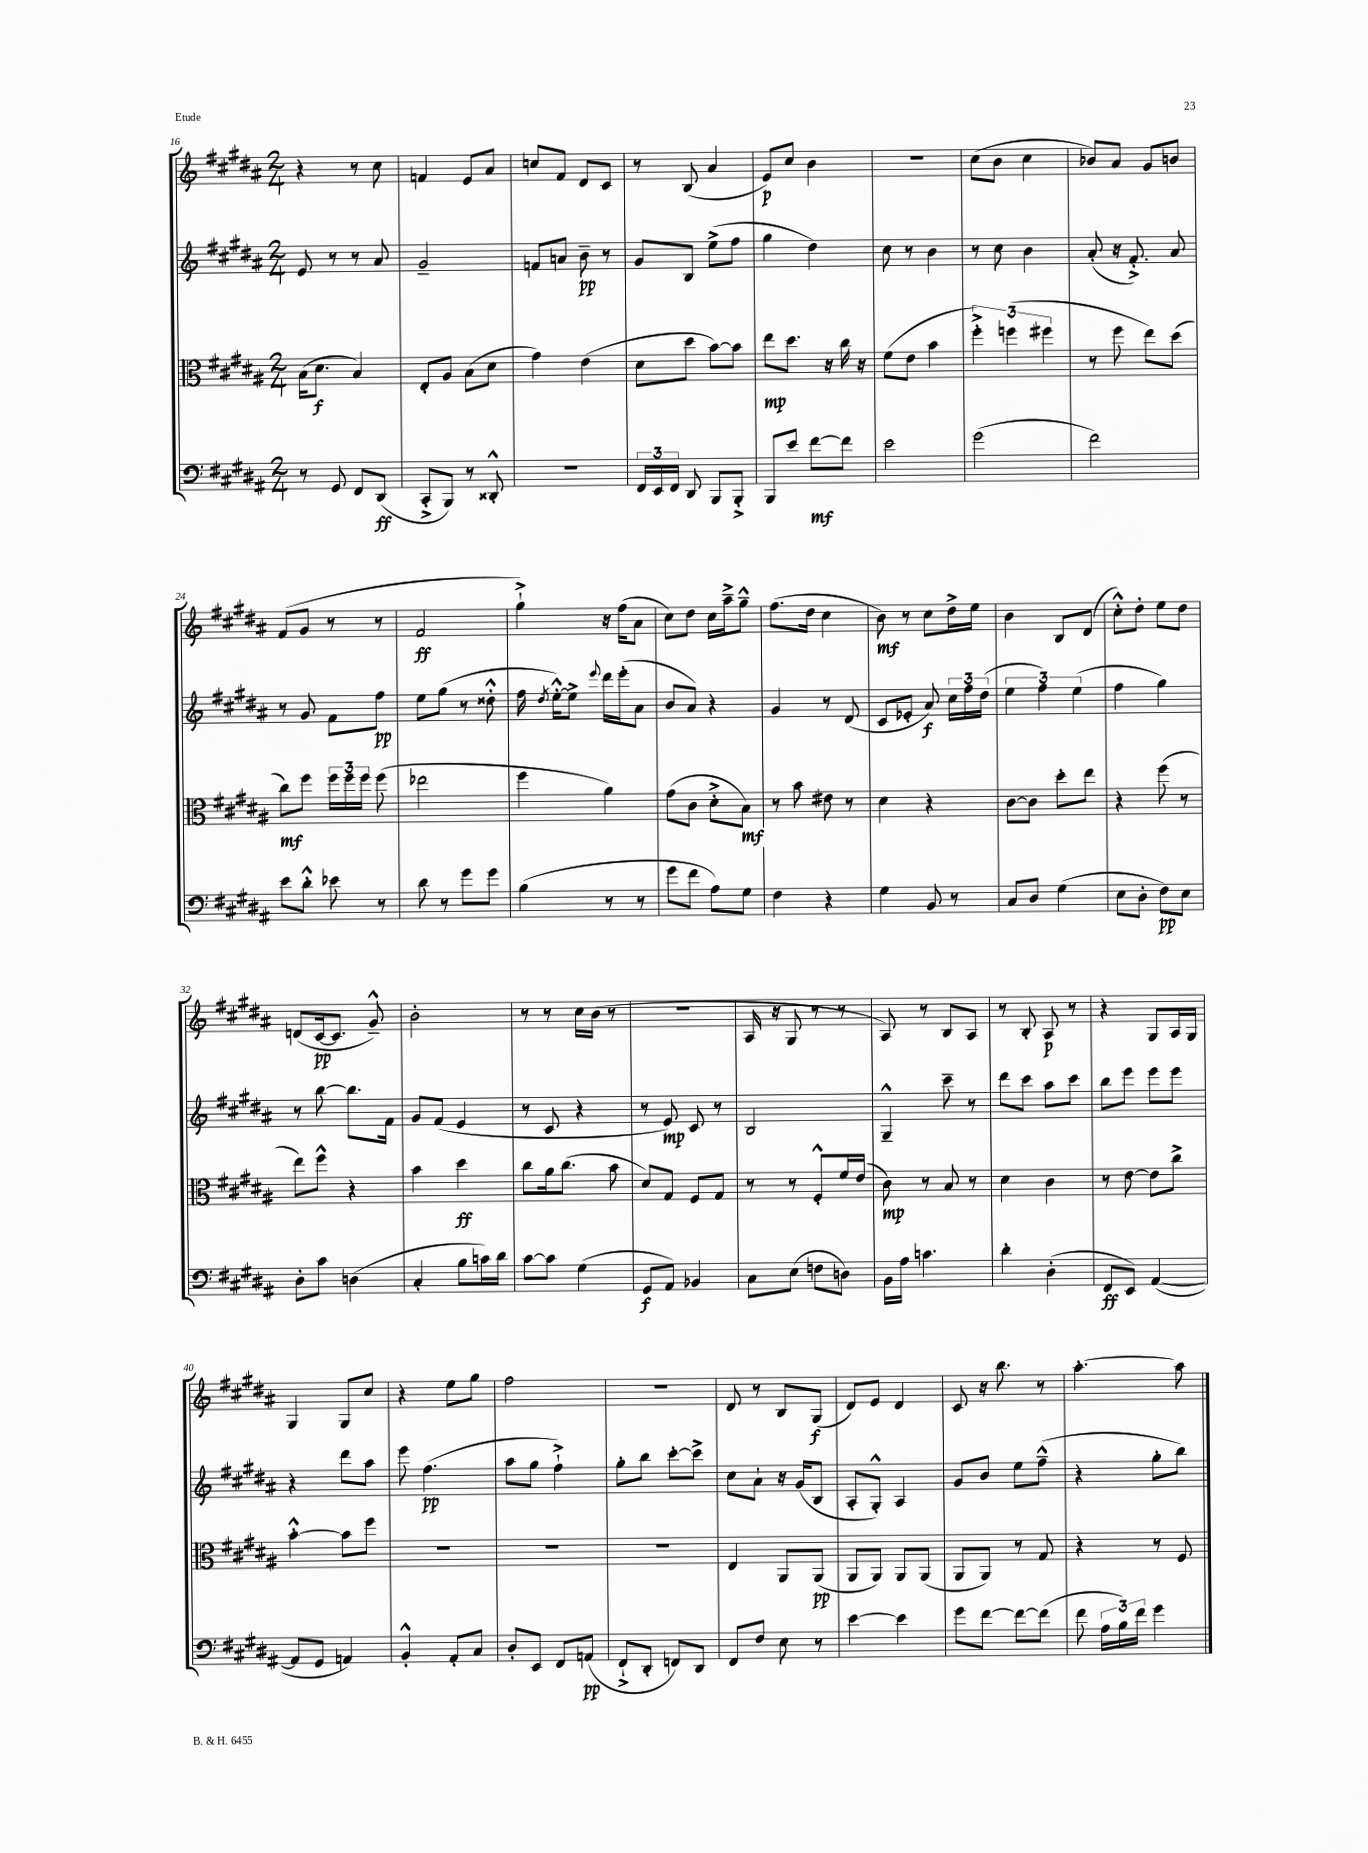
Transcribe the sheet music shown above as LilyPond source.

<<
\new StaffGroup <<
\new Staff = "s0" {
    \clef treble \key b \major \numericTimeSignature \time 2/4
    \autoBeamOff r4 r8 cis''8 |
    f'4 e'8[ ais'8] |
    c''8[ fis'8] dis'8[ cis'8] |
    r8 b8( ais'4 |
    e'8[\p) cis''8] b'4 |
    r2 |
    cis''8[( b'8] cis''4 |
    bes'8[) ais'8] gis'8[ b'8] |
    fis'8[( gis'8] r8 r8 |
    fis'2\ff |
    gis''4-!->) r16 fis''16[( ais'8] |
    cis''8[) dis''8] cis''16[ ais''16---> gis''8]---^ |
    fis''8.[( dis''16] cis''4 |
    b'8\mf) r8 cis''8[ dis''16-> e''16] |
    b'4 b8[ dis'8]( |
    cis''8[-.-^) dis''8]-. e''8[ dis''8] |
    d'8[( cis'16~\pp cis'8.] gis'8---^) |
    b'2-. |
    r8 r8 cis''16[ b'16]( r8 |
    R2 |
    ais16 r16 gis8 r8 r8 |
    ais8) r8 b8[ ais8] |
    r8 b8-. ais8\p r8 |
    r4 gis8[ ais16 gis16] |
    gis4 gis8[ cis''8] |
    r4 e''8[ gis''8] |
    fis''2 |
    R2 |
    dis'8 r8 b8[ gis8]\f( |
    dis'8[) e'8] dis'4 |
    cis'8 r16 b''8. r8 |
    ais''4.~-. ais''8 \bar "|." |
}
\new Staff = "s1" {
    \clef treble \key b \major \numericTimeSignature \time 2/4
    \autoBeamOff e'8 r8 r8 ais'8 |
    gis'2-- |
    f'8[ a'8] b'8--\pp r8 |
    gis'8[ b8] e''8[->( fis''8] |
    gis''4 dis''4) |
    cis''8 r8 b'4 |
    r8 cis''8 b'4 |
    ais'8-.( r16 fis'8.-.->) ais'8 |
    r8 gis'8 fis'8[ fis''8]\pp |
    e''8[ gis''8]( r8 disis''8-.-^ |
    fis''16 \acciaccatura { dis''8 } e''16[~-.-^) e''8]-> \appoggiatura { e'''8 } dis'''16[ e'''16-.( ais'8] |
    b'8[ ais'8]) r4 |
    gis'4 r8 dis'8( |
    cis'8[ ees'8]-. ais'8\f) \tuplet 3/2 { cis''16[ fis''16 dis''16]( } |
    \tuplet 3/2 { e''4 fis''4) e''4( } |
    fis''4 gis''4) |
    r8 b''8~ b''8.[ fis'16] |
    gis'8[ fis'8]( e'4 |
    r8 cis'8 r4 |
    r8 e'8\mp) cis'8 r8 |
    b2 |
    gis4---^ cis'''8-- r8 |
    dis'''8[ cis'''8] ais''8[ cis'''8] |
    b''8[ e'''8] e'''8[ e'''8] |
    r4 dis'''8[ ais''8] |
    e'''8 fis''4.\pp( |
    ais''8[ gis''8] fis''4-!->) |
    gis''8[-. b''8] cis'''8[~-. cis'''8]-> |
    cis''8[ ais'8]-! r16 gis'16[( b8] |
    ais8[-. gis8]-.-^) ais4 |
    gis'8[ b'8] e''8[ fis''8]---^( |
    r4 gis''8[-. b''8]) \bar "|." |
}
\new Staff = "s2" {
    \clef alto \key b \major \numericTimeSignature \time 2/4
    \autoBeamOff b16[( dis'8.]\f b4) |
    e8[-. ais8] b8[( dis'8] |
    gis'4) e'4( |
    dis'8[ dis''8] b'8[~) b'8] |
    e''8[\mp dis''8.] r16 cis''16 r16 |
    fis'8[( e'8] b'4 |
    \tuplet 3/2 { fis''4-.->) f''4( fis''4 } |
    r8 fis''8 e''8[) dis''8]( |
    cis''8[\mf) fis''8] \tuplet 3/2 { fis''16[ fis''16 fis''16] } fis''8( |
    ees''2 |
    fis''4 ais'4) |
    gis'8[( cis'8] dis'8[-.-> b8]\mf) |
    r8 b'8 eis'8 r8 |
    dis'4 r4 |
    cis'8[~ cis'8] dis''8[-. e''8] |
    r4 fis''8( r8 |
    e''8[) fis''8]-^ r4 |
    b'4 dis''4\ff |
    cis''8[ ais'16 cis''8.]( b'8 |
    dis'8[) gis8] fis8[ gis8] |
    r8 r8 fis8[-.-^ fis'16 e'16]( |
    cis'8\mp) r8 b8 r8 |
    dis'4 cis'4 |
    r8 e'8~ e'8[ cis''8]-> |
    b'4~-.-^ b'8[ fis''8] |
    R2 |
    R2 |
    R2 |
    e4 ais,8[ ais,8]\pp( |
    ais,8[ ais,8]) ais,8[ ais,8]( |
    ais,8[ ais,8]) r8 gis8 |
    r4 r8 fis8 \bar "|." |
}
\new Staff = "s3" {
    \clef bass \key b \major \numericTimeSignature \time 2/4
    \autoBeamOff r8 gis,8 fis,8[ dis,8]\ff( |
    cis,8[-.-> b,,8]) r8 disis,8-.-^ |
    R2 |
    \tuplet 3/2 { fis,16[ e,16 fis,16] } dis,8 b,,8[ b,,8]-.-> |
    b,,8[ e'8] fis'8[~\mf fis'8] |
    e'2 |
    gis'2( |
    fis'2) |
    e'8[ dis'8]-.-^ ees'8 r8 |
    dis'8 r8 gis'8[ gis'8] |
    b4( r8 r8 |
    gis'8[ fis'8] ais8[) gis8] |
    fis4 r4 |
    gis4 b,8 r8 |
    cis8[ dis8] gis4( |
    e8[ dis8]-. fis8[\pp) e8] |
    dis8[-. cis'8] d4( |
    cis4-. b8[ c'16) dis'16] |
    cis'8[~ cis'8] gis4( |
    gis,8[\f ais,8]) bes,4 |
    cis8[ e8]( f8[ d8]) |
    b,16[ ais16] c'4. |
    dis'4-. dis4-.( |
    fis,8[\ff e,8]) ais,4~( |
    ais,8[ gis,8] a,4) |
    b,4-.-^ ais,8[-. cis8] |
    dis8[-. e,8] fis,8[ a,8]\pp( |
    fis,8[-!-> dis,8]-. f,8[) dis,8] |
    fis,8[ fis8] e8 r8 |
    e'4~ e'4 |
    gis'8[ fis'8]~ fis'8[~ fis'8]( |
    fis'8 \tuplet 3/2 { ais16[ b16) fis'16] } gis'4 \bar "|." |
}
>>
>>
\layout { \context { \Score currentBarNumber = #16 } }
